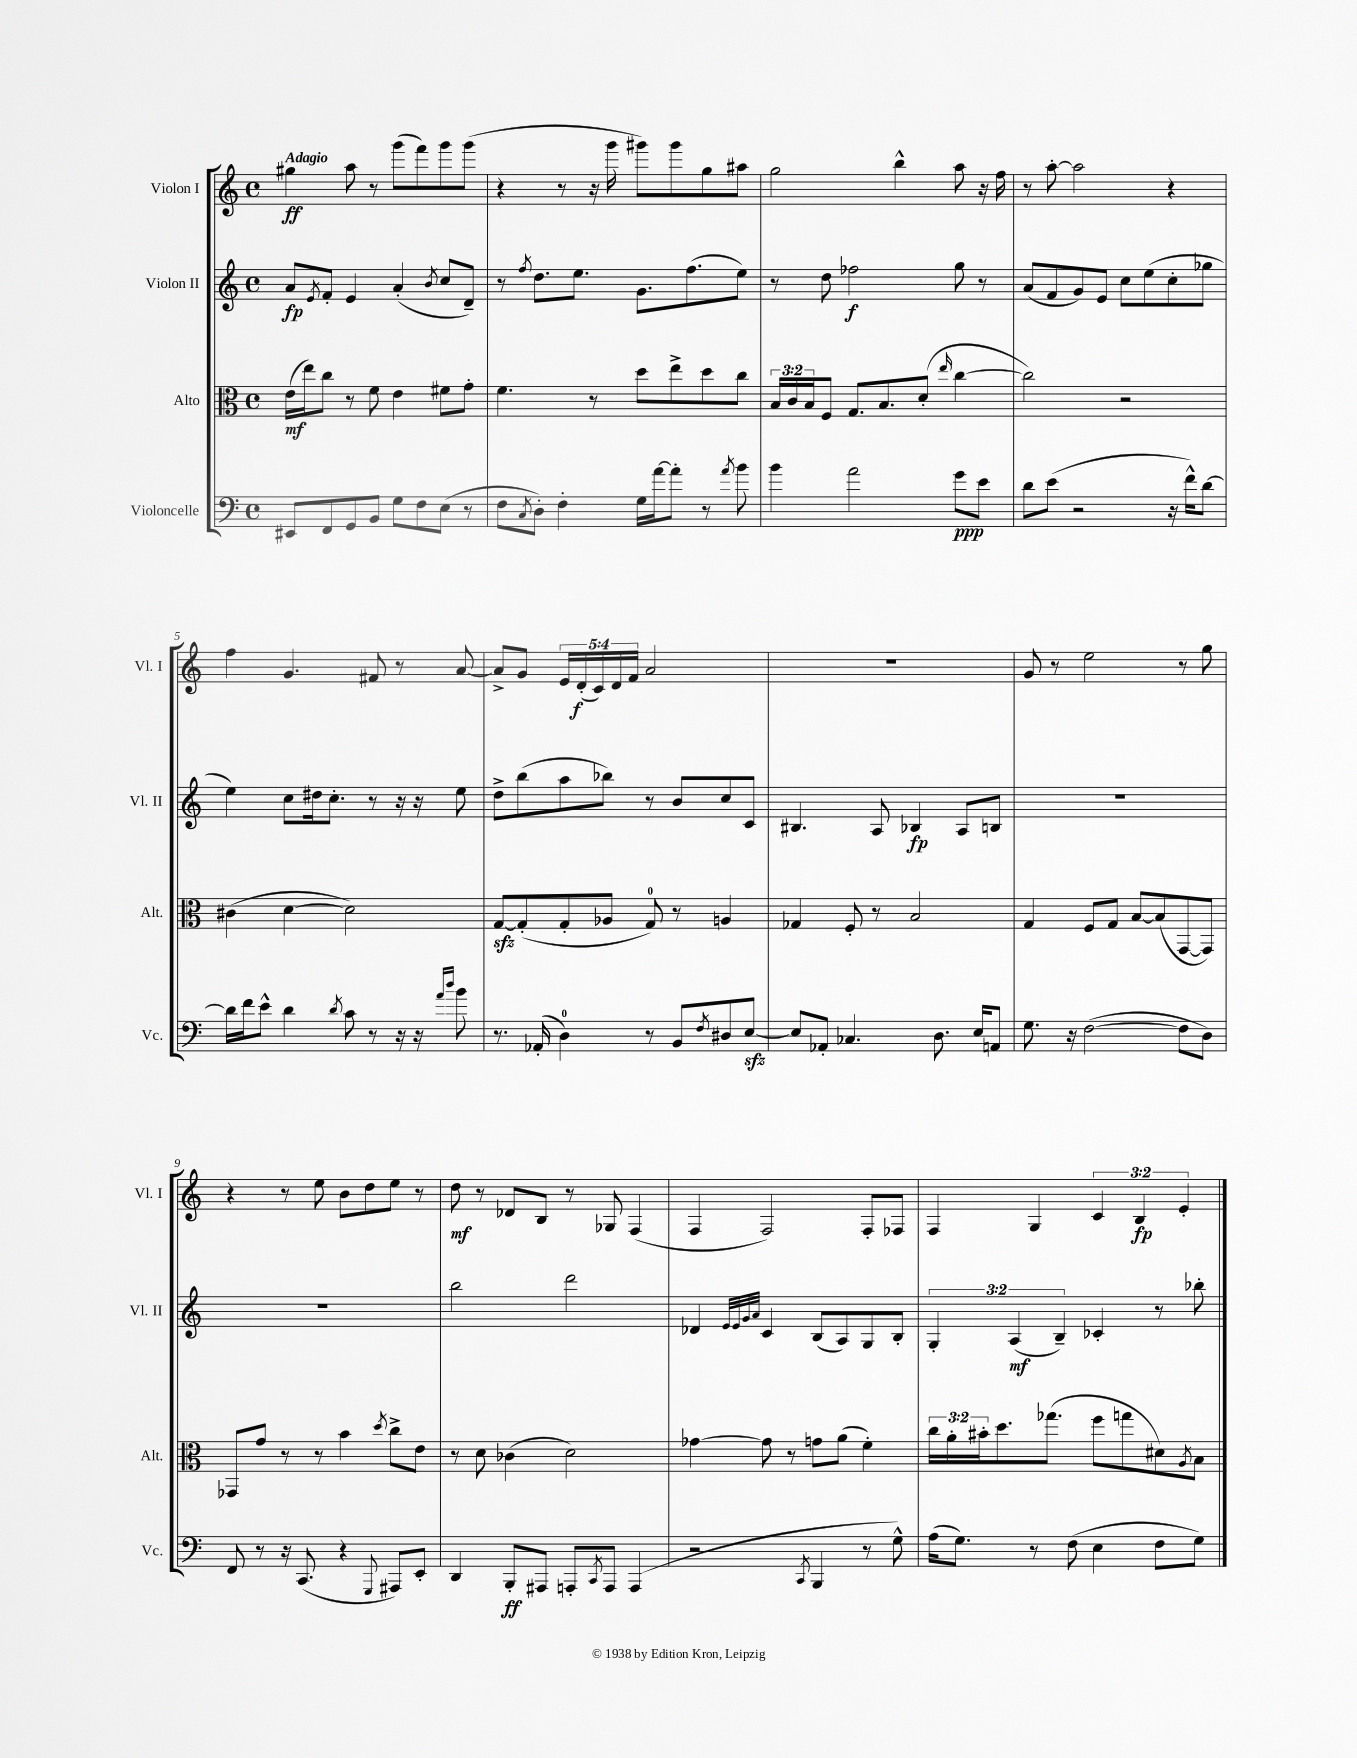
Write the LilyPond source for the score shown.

<<
\new StaffGroup <<
\new Staff = "s0" \with { instrumentName = "Violon I" shortInstrumentName = "Vl. I" } {
    \clef treble \key c \major \defaultTimeSignature \time 4/4 \override Staff.TupletNumber.text = #tuplet-number::calc-fraction-text \tempo "Adagio"
    gis''4\ff a''8 r8 g'''8( f'''8) g'''8 g'''8( |
    r4 r8 r16 g'''16 gis'''8) gis'''8 g''8 ais''8 |
    g''2 b''4-^ a''8 r16 f''16 |
    r8 a''8~-. a''2 r4 |
    f''4 g'4. fis'8 r8 a'8~ |
    a'8-> g'8 \tuplet 5/4 { e'16 d'16-.\f( c'16) d'16 f'16 } a'2 |
    R1 |
    g'8 r8 e''2 r8 g''8 |
    r4 r8 e''8 b'8 d''8 e''8 r8 |
    d''8\mf r8 des'8 b8 r8 ges8 f4( |
    f4 f2) f8-. fes8 |
    f4 g4 \tuplet 3/2 { c'4 b4\fp e'4-. } \bar "|." |
}
\new Staff = "s1" \with { instrumentName = "Violon II" shortInstrumentName = "Vl. II" } {
    \clef treble \key c \major \defaultTimeSignature \time 4/4 \override Staff.TupletNumber.text = #tuplet-number::calc-fraction-text
    a'8\fp \acciaccatura { e'8 } f'8-. e'4 a'4-.( \acciaccatura { b'8 } c''8 d'8--) |
    r8 \acciaccatura { f''8 } d''8. e''8. g'8. f''8.( e''8) |
    r8 d''8 fes''2\f g''8 r8 |
    a'8( f'8 g'8) e'8 c''8 e''8( c''8-. ges''8 |
    e''4) c''8 dis''16 c''8.-. r8 r16 r16 e''8 |
    d''8-> b''8( a''8 bes''8) r8 b'8 c''8 c'8 |
    bis4. a8 bes4\fp a8 b8 |
    R1 |
    R1 |
    b''2 d'''2 |
    des'4 \grace { e'32 e'32 g'32 a'32 } c'4 b8( a8) g8 b8-. |
    \tuplet 3/2 { g4-. a4\mf( b4--) } ces'4-. r8 bes''8-. \bar "|." |
}
\new Staff = "s2" \with { instrumentName = "Alto" shortInstrumentName = "Alt." } {
    \clef alto \key c \major \defaultTimeSignature \time 4/4 \override Staff.TupletNumber.text = #tuplet-number::calc-fraction-text
    e'16\mf( e''16) c''8 r8 f'8 e'4 fis'8 g'8-. |
    f'4. r8 d''8 e''8-> d''8 c''8 |
    \tuplet 3/2 { b16 c'16 b16 } f8 g8. b8. d'8-.( \grace { e''16 } c''4~ |
    c''2) r2 |
    cis'4( d'4~ d'2) |
    g8~\sfz g8-.( g8-. aes8 g8-0) r8 a4 |
    ges4 f8-. r8 b2 |
    g4 f8 g8 b8~ b8( g,8~ g,8) |
    ges,8 g'8 r8 r8 b'4 \acciaccatura { d''8 } c''8-> e'8 |
    r8 d'8 ces'4( d'2) |
    ges'4~ ges'8 r8 g'8 a'8( f'4-.) |
    \tuplet 3/2 { c''16 a'16-. bis'16-. } d''8. ges''8.( f''8 g''8 dis'8) \acciaccatura { a8 } b8 \bar "|." |
}
\new Staff = "s3" \with { instrumentName = "Violoncelle" shortInstrumentName = "Vc." } {
    \clef bass \key c \major \defaultTimeSignature \time 4/4
    eis,8 f,8 g,8 b,8 g8 f8 e8( r8 |
    f8 \acciaccatura { c8 } d8-.) f4-. g16 a'16~ a'8-. r8 \acciaccatura { a'8 } b'8 |
    b'4 a'2 g'8\ppp e'8 |
    d'8 e'8( r2 r16 f'16-^) d'8~ |
    d'16 f'16 e'8-^ d'4 \acciaccatura { d'8 } c'8 r8 r16 r16 \grace { a'16 d''16 } b'8 |
    r8. aes,16-.( d4-0) r8 b,8 \acciaccatura { f8 } dis8 e8~\sfz |
    e8 aes,8-. ces4. d8. e16 a,8 |
    g8. r16 f2~( f8 d8) |
    f,8 r8 r16 c,8.( r4 \appoggiatura { g,,8 } ais,,8) e,8-. |
    d,4 b,,8-.\ff ais,,8 a,,8-. \acciaccatura { c,8 } a,,8 a,,4( |
    r2 \acciaccatura { c,8 } b,,4 r8 g8-^) |
    a16( g8.) r8 f8( e4 f8 g8) \bar "|." |
}
>>
>>
